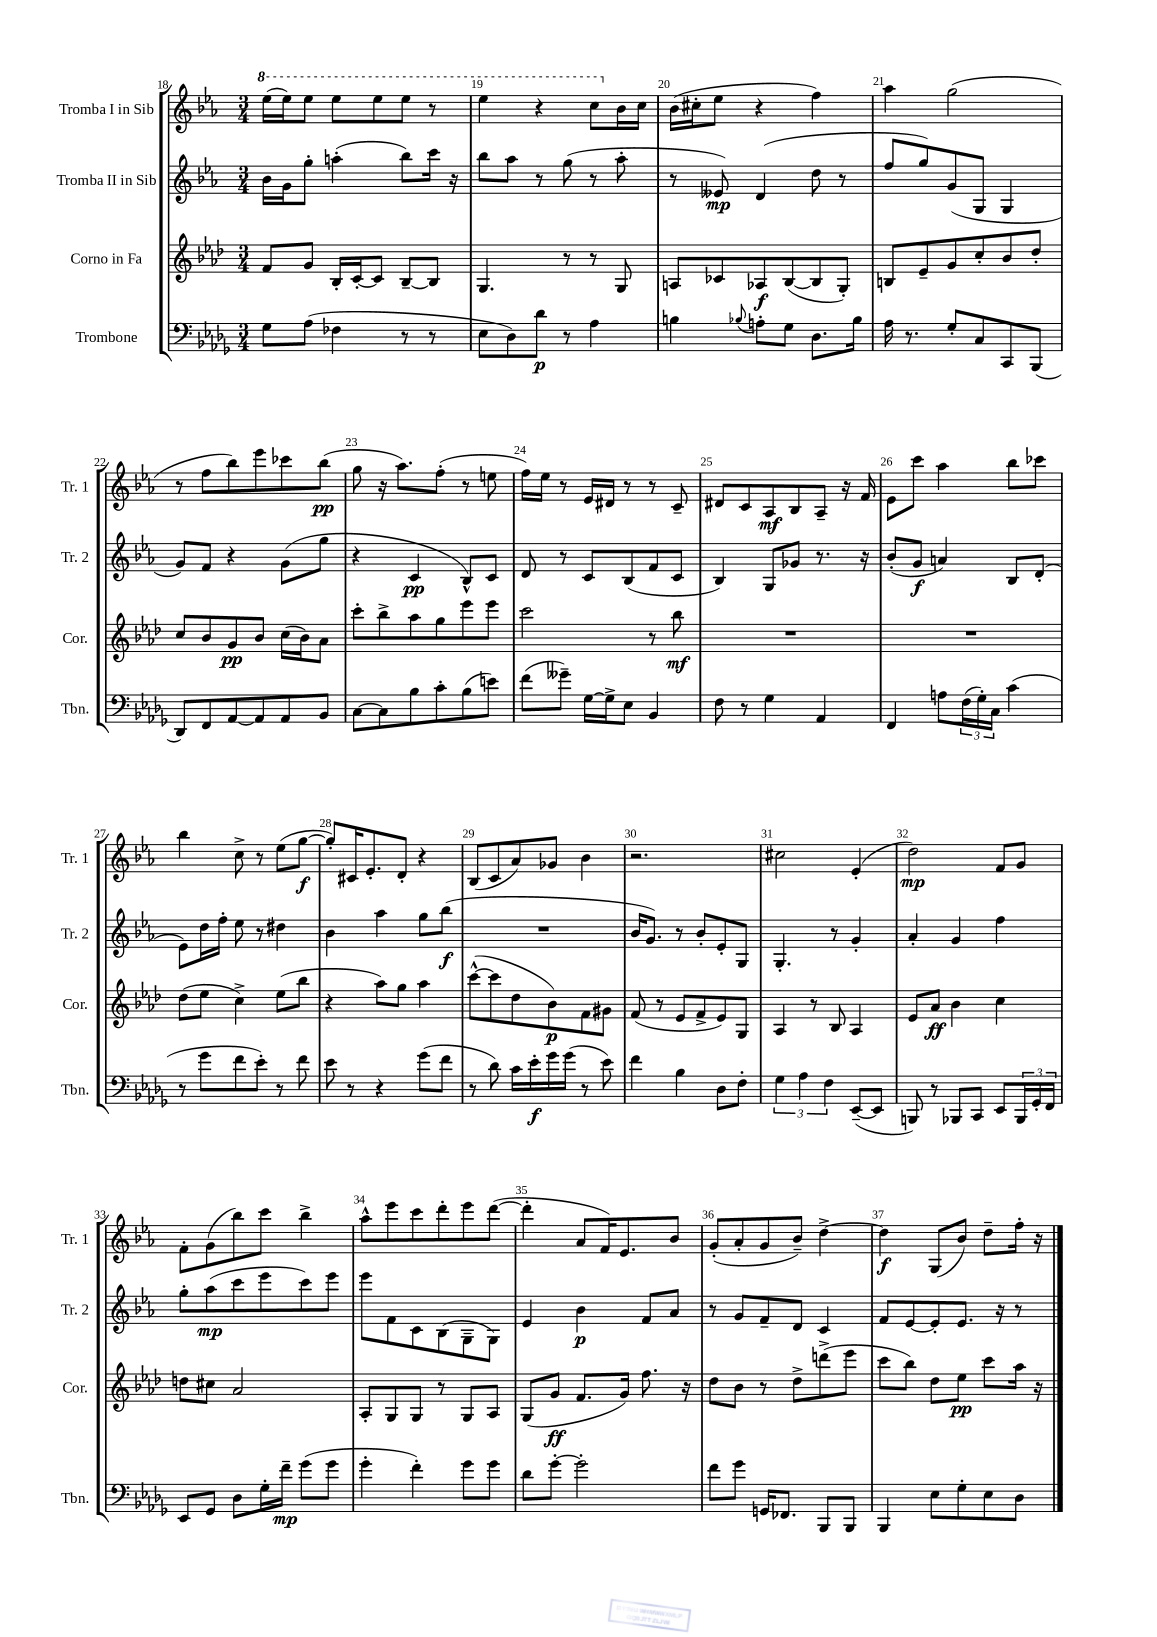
<<
\new StaffGroup <<
\new Staff = "s0" \with { instrumentName = "Tromba I in Sib" shortInstrumentName = "Tr. 1" } {
    \clef treble \key ees \major \numericTimeSignature \time 3/4
    \ottava #1 ees'''16( ees'''16) ees'''8 ees'''8 ees'''8 ees'''8 r8 |
    ees'''4 r4 c'''8 \ottava #0 bes'16 c''16 |
    bes'16( cis''16-. ees''8 r4 f''4) |
    aes''4 g''2( |
    r8 f''8 bes''8) ees'''8 ces'''8 bes''8\pp( |
    g''8 r16 aes''8.) f''8-.( r8 e''8 |
    f''16) ees''16 r8 ees'16 dis'16 r8 r8 c'8-- |
    dis'8 c'8 aes8\mf bes8 aes8-- r16 f'16 |
    ees'8 c'''8 aes''4 bes''8 ces'''8 |
    bes''4 c''8-> r8 ees''8( g''8~\f |
    g''8-.) cis'16 ees'8.-. d'8-. r4 |
    bes8( c'8 aes'8) ges'8 bes'4 |
    r2. |
    cis''2 ees'4-.( |
    d''2\mp) f'8 g'8 |
    f'8-. g'8( bes''8) c'''8 bes''4-> |
    aes''8-^ ees'''8 c'''8 d'''8-. ees'''8 d'''8~( |
    d'''4-. aes'8 f'16) ees'8. bes'8 |
    g'8-.( aes'8-. g'8 bes'8--) d''4~-> |
    d''4\f g8( bes'8) d''8-- f''16-. r16 \bar "|." |
}
\new Staff = "s1" \with { instrumentName = "Tromba II in Sib" shortInstrumentName = "Tr. 2" } {
    \clef treble \key ees \major \numericTimeSignature \time 3/4
    bes'16 g'16 g''8-. a''4-.( bes''8) c'''16 r16 |
    bes''8 aes''8 r8 g''8( r8 aes''8-. |
    r8 eeses'8\mp) d'4( d''8 r8 |
    f''8 g''8) g'8( g8 g4 |
    g'8) f'8 r4 g'8( g''8 |
    r4 c'4\pp bes8-^) c'8 |
    d'8 r8 c'8 bes8( f'8 c'8 |
    bes4) g8 ges'8 r8. r16 |
    bes'8-.( g'8\f a'4) bes8 d'8-.( |
    ees'8) d''16 f''16-. ees''8 r8 dis''4 |
    bes'4 aes''4 g''8 bes''8\f( |
    R2. |
    bes'16 g'8.) r8 bes'8-. ees'8-. g8 |
    g4.-. r8 g'4-. |
    aes'4-. g'4 f''4 |
    g''8-. aes''8\mp( c'''8 ees'''8 c'''8) ees'''8 |
    ees'''8 f'8 c'8 bes8( g8-- g8) |
    ees'4 bes'4\p f'8 aes'8 |
    r8 g'8 f'8-- d'8 c'4 |
    f'8 ees'8~ ees'8-. ees'8. r16 r8 \bar "|." |
}
\new Staff = "s2" \with { instrumentName = "Corno in Fa" shortInstrumentName = "Cor." } {
    \clef treble \key aes \major \numericTimeSignature \time 3/4
    f'8 g'8 bes16-. c'16~-. c'8 bes8~-- bes8 |
    g4. r8 r8 g8 |
    a8 ces'8 aes8\f bes8~( bes8 g8-.) |
    b8 ees'8-- g'8 c''8-. bes'8 des''8-. |
    c''8 bes'8 g'8\pp bes'8 c''16( bes'16) aes'8 |
    c'''8-. bes''8-> aes''8 g''8 ees'''8 ees'''8 |
    c'''2 r8 bes''8\mf |
    R2. |
    R2. |
    des''8( ees''8 c''4->) ees''8( bes''8 |
    r4 aes''8) g''8 aes''4 |
    c'''8~-^( c'''8 des''8 bes'8\p) f'8 gis'8 |
    f'8( r8 ees'8 f'8-> ees'8) g8 |
    aes4 r8 bes8 aes4 |
    ees'8 aes'8\ff bes'4 c''4 |
    d''8 cis''8 aes'2 |
    aes8-. g8 g8 r8 g8 aes8 |
    g8( g'8\ff f'8. g'16) f''8. r16 |
    des''8 bes'8 r8 des''8-> d'''8->( ees'''8 |
    c'''8 bes''8) des''8 ees''8\pp c'''8 aes''16 r16 \bar "|." |
}
\new Staff = "s3" \with { instrumentName = "Trombone" shortInstrumentName = "Tbn." } {
    \clef bass \key des \major \numericTimeSignature \time 3/4
    ges8 aes8( fes4 r8 r8 |
    ees8 des8) des'8\p r8 aes4 |
    b4 \appoggiatura { bes8 } a8-. ges8 des8. bes16 |
    aes16 r8. ges8-. c8 c,8 bes,,8( |
    des,8) f,8 aes,8~ aes,8 aes,8 bes,8 |
    c8~ c8 bes8 c'8-. bes8( e'8) |
    f'8( geses'8--) ges16~ ges16-> ees8 bes,4 |
    f8 r8 ges4 aes,4 |
    f,4 a8 \tuplet 3/2 { f16( ges16-.) c16 } c'4( |
    r8 ges'8 f'8 ees'8-.) r8 f'8 |
    ees'8 r8 r4 ges'8( f'8 |
    r8 des'8) c'16 ees'16-.\f ges'16 ges'16( r8 ees'8) |
    f'4 bes4 des8 f8-. |
    \tuplet 3/2 { ges4 aes4 f4 } ees,8~--( ees,8 |
    b,,8) r8 bes,,8 c,8 ees,8 \tuplet 3/2 { bes,,16 ges,16-. f,16 } |
    ees,8 ges,8 des8 ges16-. f'16--\mp ges'8( ges'8 |
    ges'4-. f'4-.) ges'8 ges'8 |
    des'8 ges'8~-. ges'2-. |
    f'8 ges'8 g,16 fes,8. bes,,8 bes,,8 |
    bes,,4 ees8 ges8-. ees8 des8 \bar "|." |
}
>>
>>
\layout { \context { \Score currentBarNumber = #18 \override BarNumber.break-visibility = ##(#f #t #t) barNumberVisibility = #all-bar-numbers-visible } }
